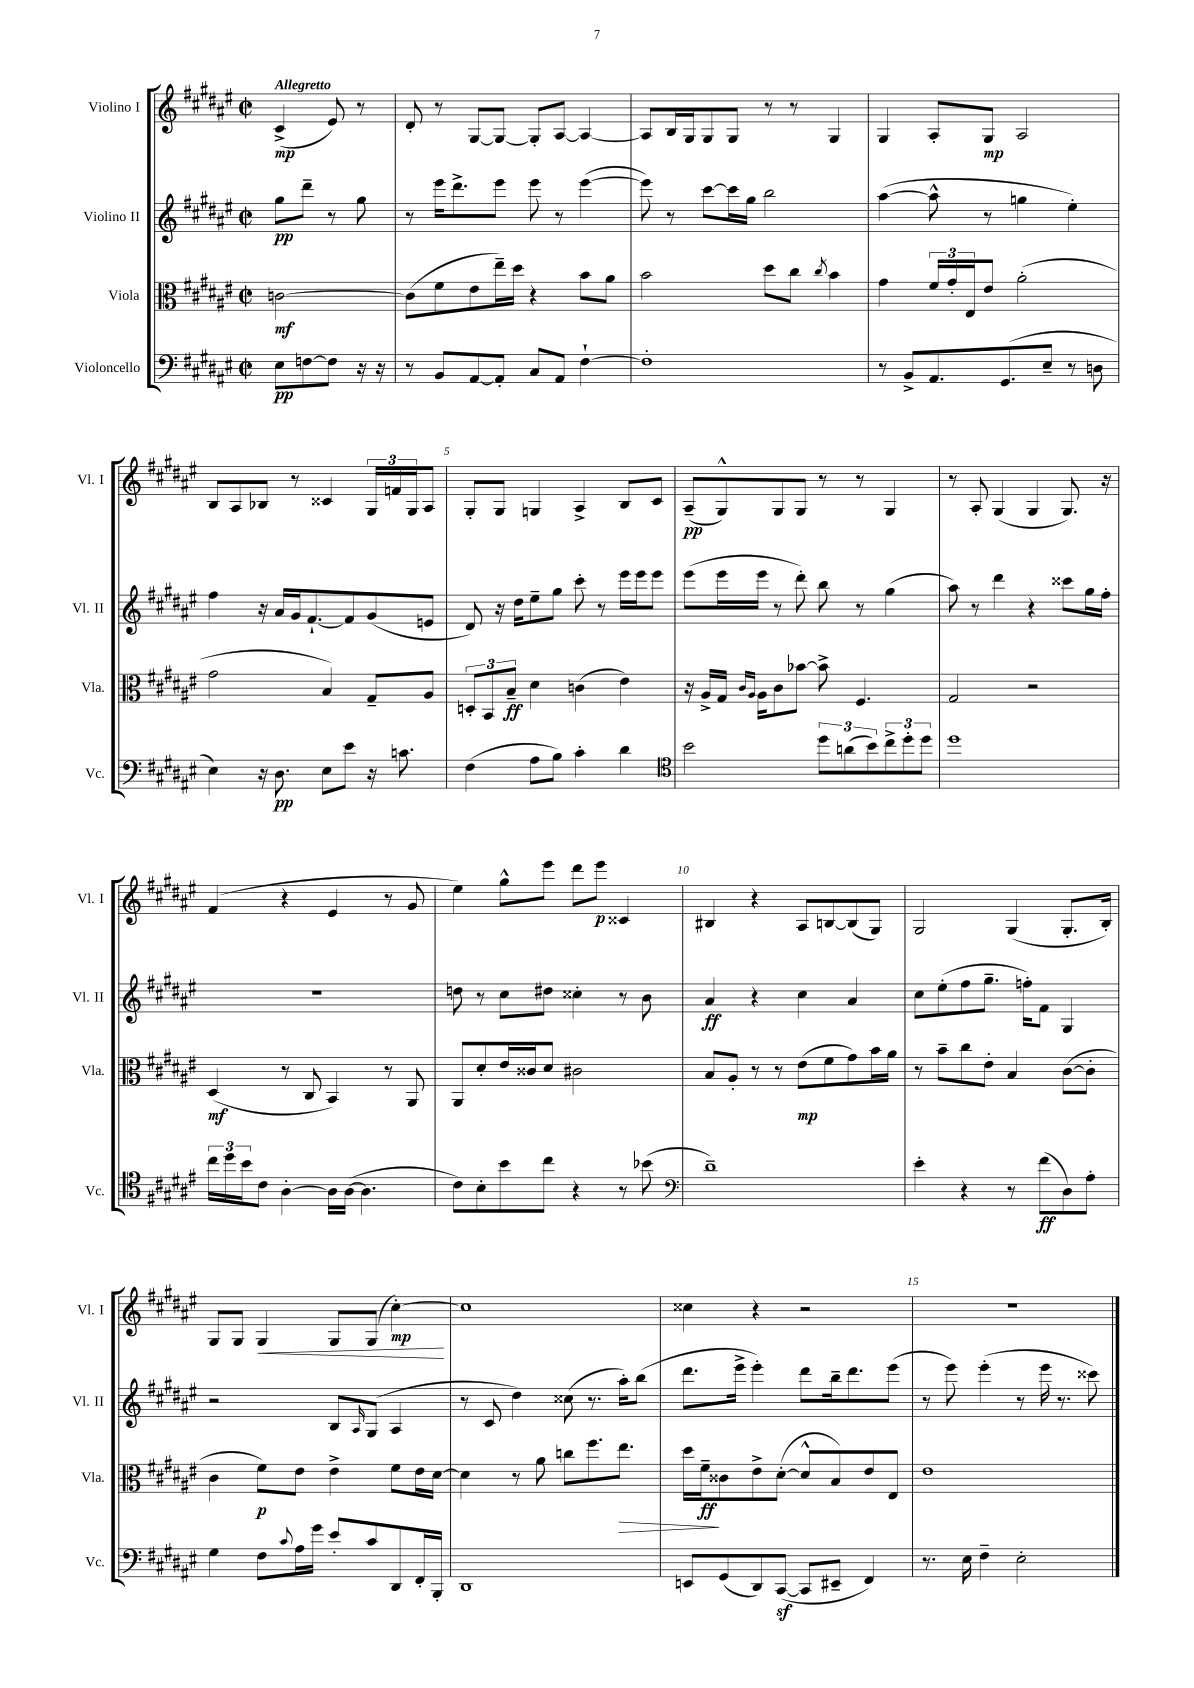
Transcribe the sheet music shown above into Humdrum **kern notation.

**kern	**kern	**kern	**kern
*staff4	*staff3	*staff2	*staff1
*clefF4	*clefC3	*clefG2	*clefG2
*k[f#c#g#d#a#e#]	*k[f#c#g#d#a#e#]	*k[f#c#g#d#a#e#]	*k[f#c#g#d#a#e#]
*M2/2	*M2/2	*M2/2	*M2/2
*met(c|)	*met(c|)	*met(c|)	*met(c|)
8E#\L	[2c\	8gg#\L	(4c#^/
[8F\	.	8ddd#~\J	.
8F\]J	.	8r	8e#/)
16r	.	8gg#\	8r
16r	.	.	.
=	=	=	=
8r	(8c\]L	8r	8d#'/
8BB/L	8f#\	16eee#\LK	8r
.	.	8.ddd#^\	.
[8AA#/	8e#\	.	[8G#/L
8AA#'/]J	16ee#~\L)	8eee#\J	8G#/_J
.	16dd#\JJ	.	.
8C#/L	4r	8eee#\	8G#'/]L
8AA#/J	.	8r	[8A#/J
[4F#`\	8b\L	([4eee#\	4A#/_
.	8a#\J	.	.
=	=	=	=
1F#']	2b\	8eee#\])	8A#/]L
.	.	8r	16B/L
.	.	.	16G#/J
.	.	[8ccc#\L	8G#/
.	.	16ccc#\]L	8G#/J
.	.	16gg#\JJ	.
.	8dd#\L	2bb\	8r
.	8cc#\J	.	8r
.	8qcc#/	.	.
.	4b\	.	4G#/
=	=	=	=
8r	4g#\	([4aa#\	4G#/
8BB^/L	.	.	.
8.AA#/	24f#/LL	8aa#^^\]	8A#'/L
.	24g#'/	.	.
.	24E#/J	.	.
.	8e#/J	8r	8G#/J
(8.GG#/	.	.	.
.	(2a#'\	4gg\	2A#/
8E#~/J	.	.	.
8r	.	4ee#'\)	.
8D\	.	.	.
=	=	=	=
4E#\)	2g#\	4ff#\	8B/L
.	.	.	8A#/
16r	.	16r	8B-/J
8.D#\	.	16a#/LL	.
.	.	16g#/J	8r
.	.	[8.f#`/	.
8E#\L	4B/)	.	4c##/
8e#\J	.	8f#/]	.
16r	8G#~/L	(8g#/	24G#/LL
.	.	.	24f/
8.c\	.	.	.
.	.	.	24G#/J
.	8A#/J	8e/J	8A#/J
=	=	=	=
(4F#\	12D'/L	8d#/)	8G#'/L
.	12BB/	.	.
.	.	16r	8G#/J
.	12B~/J	.	.
.	.	16dd#\LK	.
8A#\L	4d#\	8ee#~\	4G/
8B\J)	.	8gg#\J	.
4c#'\	(4c\	8ccc#'\	4A#^/
.	.	8r	.
4d#\	4e#\)	16eee#\LL	8B/L
.	.	16eee#\J	.
.	.	8eee#\J	8c#/J
=	=	=	=
*clefC4	*	*	*
2b\	16r	(8eee#\L	(8A#~/L
.	16A#^/LL	.	.
.	16G#/JJ	16eee#\L	8G#^^/)
.	16qqc#/LL	.	.
.	16qqA#/JJ	.	.
.	16A#\LK	16eee#\JJ	.
.	8c#\	8r	8G#/
.	[8b-\J	8ddd#'\)	8G#/J
12dd#\L	8b-^\]	8bb\	8r
(12a\	.	.	.
.	4.F#/	8r	8r
12b\)	.	.	.
12cc#^\	.	(4gg#\	4G#/
12dd#'\	.	.	.
12dd#\J	.	.	.
=	=	=	=
1dd#	2G#/	8aa#\)	8r
.	.	8r	8A#'/
.	.	4ddd#\	(4G#/
.	2r	4r	4G#/
.	.	8ccc##\L	8.G#/)
.	.	16gg#\L	.
.	.	16ff#'\JJ	16r
=	=	=	=
24cc#\LL	(4D#/	1r	(4f#/
24dd#\	.	.	.
24b\J	.	.	.
8c#\J	.	.	.
[4A#'\	8r	.	4r
.	8C#/	.	.
16A#\]LL	4BB/)	.	4e#/
([16A#\JJ	.	.	.
4.A#\]	.	.	.
.	8r	.	8r
.	8AA#/	.	8g#/
=	=	=	=
8c#\L)	8AA#/L	8dd\	4ee#\)
8B'\	8d#'/	8r	.
8b\	16e#/L	8cc#\L	8gg#^^\L
.	16c##/J	.	.
8cc#\J	8d#/J	8dd#\J	8eee#\J
4r	2c#\	4cc##'\	8ddd#\L
.	.	.	8eee#\J
8r	.	8r	4c##/
(8b-\	.	8b\	.
=	=	=	=
*clefF4	*	*	*
1d#~)	8B/L	4a#/	4B#/
.	8A#'/J	.	.
.	8r	4r	4r
.	8r	.	.
.	(8e#\L	4cc#\	8A#/L
.	8f#\	.	[8B/
.	8g#\)	4a#/	(8B/]
.	16b\L	.	8G#/J)
.	16a#\JJ	.	.
=	=	=	=
4e#'\	8r	8cc#\L	2G#/
.	8b~\L	(8ee#'\	.
4r	8cc#\	8ff#\	.
.	8e#'\J	8.gg#~\J	.
8r	4B/	.	(4G#/
.	.	16ff'\LK)	.
(8f#\L	.	8f#\J	.
8D#\)	([8c#\L	4G#/	8.G#'/L
8A#'\J	8c#'\]J	.	.
.	.	.	16B'/Jk)
=	=	=	=
4G#\	4c#\	2r	8G#/L
.	.	.	8G#/J
8F#\L	8f#\L)	.	4G#/
8qqc#/	.	.	.
16A#\L	8e#\J	.	.
16g#\JJ	.	.	.
8e#'/L	4e#^\	8B/L	8G#/L
.	.	16qqA#/	.
8c#/	.	(8G#/J	(8G#/J
8DD#/	8f#\L	4A#/	[4cc#'\)
16FF#'/L	16e#\L	.	.
16BBB'/JJ	[16d#\JJ	.	.
=	=	=	=
1DD#	4d#\]	8r	1cc#]
.	.	8c#/	.
.	8r	4dd#\)	.
.	8a#\	.	.
.	8cc\L	(8cc##\	.
.	8.ff#\	8.r	.
.	8.ee#\J	16aa#'\LK)	.
.	.	(8bb\J	.
=	=	=	=
8EE/L	16dd#\LL	8.ddd#\L	4cc##\
.	16f#~\J	.	.
(8GG#/	8c##\	.	.
.	.	16eee#^\Jk	.
8DD#/)	8e#^\	4eee#'\)	4r
([8CC#/J	([8d#'\J	.	.
8CC#/]L	8d#^^/]L	8ddd#\L	2r
8EE#~/J	8B/)	16bb~\k	.
.	.	8.ddd#\	.
4FF#/)	8e#/	.	.
.	8E#/J	(8eee#\J	.
=	=	=	=
8.r	1e#	8r	1r
.	.	8eee#\)	.
16E#\	.	.	.
4F#~\	.	(4eee#'\	.
2E#'\	.	8r	.
.	.	16eee#\	.
.	.	8.r	.
.	.	8ccc##\)	.
==	==	==	==
*-	*-	*-	*-
